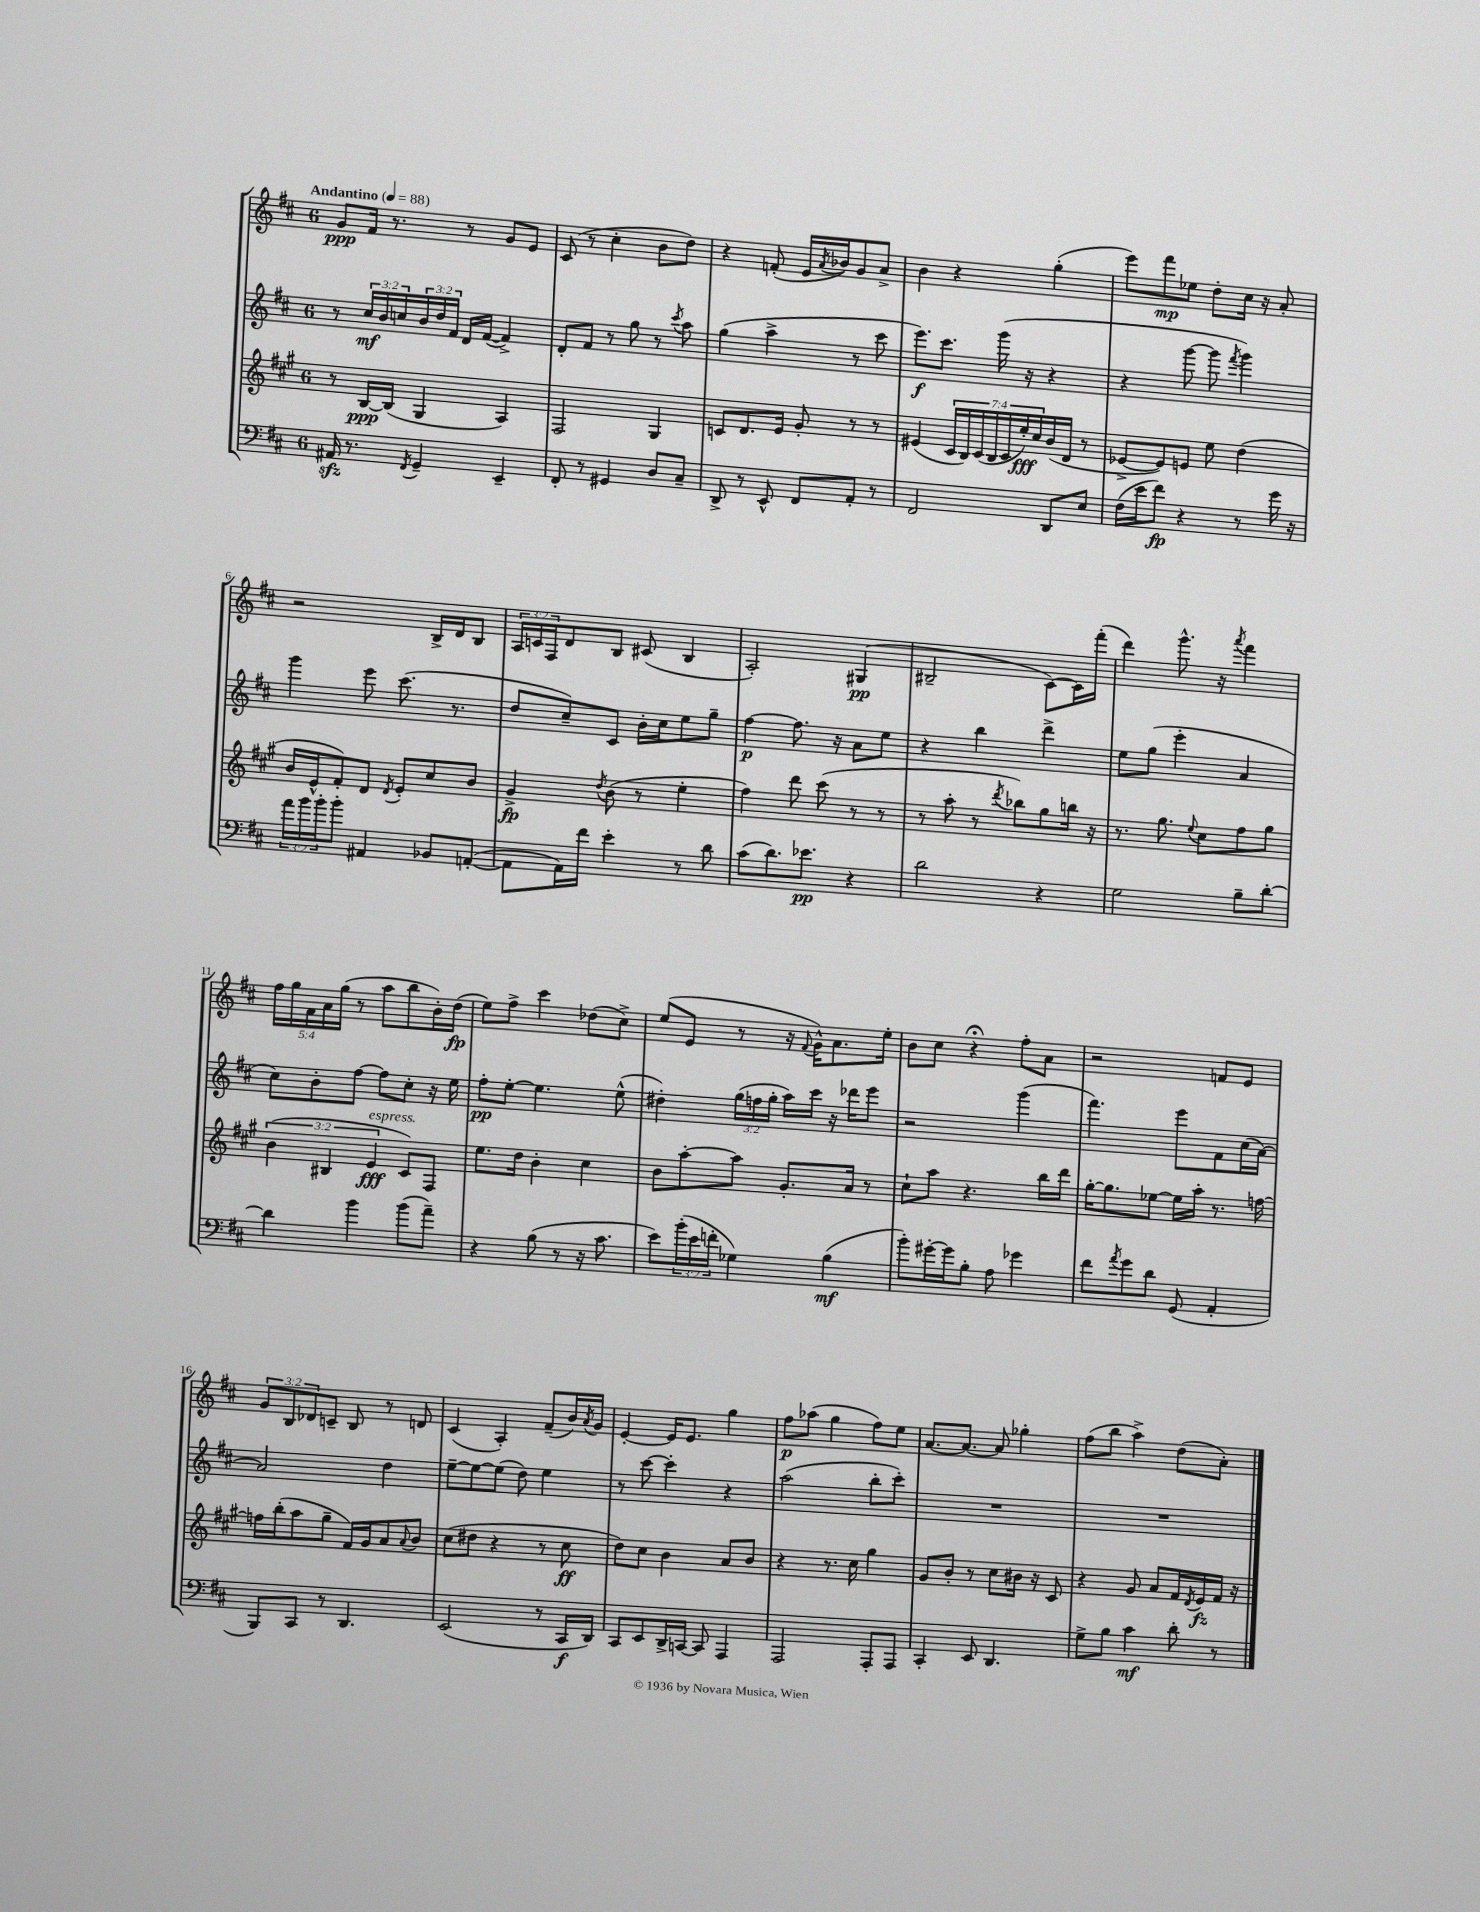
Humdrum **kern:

**kern	**kern	**kern	**kern
*staff4	*staff3	*staff2	*staff1
*clefF4	*clefG2	*clefG2	*clefG2
*k[f#c#]	*k[f#c#g#]	*k[f#c#]	*k[f#c#]
*M6/8	*M6/8	*M6/8	*M6/8
*MM88	*MM88	*MM88	*MM88
16AA#	8r	8r	8g
8.r	.	.	.
.	[16B	24cc#	16f#
.	.	24b	.
.	(16B]	.	8.r
.	.	24cc	.
8qFF#	.	.	.
4GG~	4G#	24b	.
.	.	24dd	.
.	.	24f#	.
.	.	16d	8r
.	.	([16f#	.
4EE~	4A)	4f#^])	8g
.	.	.	8e
=	=	=	=
8FF#'	2F#	8d'	(8c#
8r	.	8f#	8r
4GG#	.	8r	4cc#'
.	.	8gg	.
8D	4G#	8r	8b
.	.	8qccc#	.
8C#~	.	8aa	8dd)
=	=	=	=
8DD^	8c	(4gg	4r
8r	8.d	.	.
8EE^^	.	4aa^	(8f'
.	16e	.	.
8FF#	8g#'	.	16e
.	.	.	8qa
.	.	.	16b-)
8AA'	8r	8r	8g
8r	8r	8ccc#	8a^
=	=	=	=
2FF#	(4e#	8.eee)	4b
.	.	8.ccc#	.
.	28c#	.	4r
.	28B)	.	.
.	(28c#	.	.
.	28B	.	.
.	.	(16ggg	.
.	28c#	.	.
.	28ee')	.	.
.	.	16r	.
.	28cc#	.	.
8DD	(16b	4r	(4gg'
.	16d	.	.
8E	8r	.	.
=	=	=	=
(16F#	[8e-^	4r	8eee)
16e	.	.	.
8f#)	8e-])	.	8fff#
4r	8e	[8ggg	8ee-
.	8ee	8ggg]	8dd'
.	.	8qfff#	.
8r	(4dd	4ggg)	16cc#
.	.	.	16r
16g	.	.	8a'
16r	.	.	.
=	=	=	=
24a	16b	4ggg	2r
24b	.	.	.
.	16e^^	.	.
24b'	.	.	.
8b'	8f#')	.	.
4AA#	8d	8eee	.
.	8qd	.	.
.	8e'	(8.ccc#	.
8BB-	8cc#	.	16B^
.	.	8.r	16d
([8AA'	8b	.	8B
=	=	=	=
8AA]	4g#^	8dd	24A
.	.	.	24c
.	.	.	24F#
16AA)	.	8cc#~)	8d
16f#	.	.	.
.	8qdd	.	.
4e'	(8b	8c#	8B
.	8r	16b'	(8c#
.	.	16cc#	.
8r	4ee'	8ee	4B
8d	.	8gg~	.
=	=	=	=
(8c#	4ff#)	[4ff#	2A')
8.d)	.	.	.
.	8ddd	8.ff#]	.
8.e-	.	.	.
.	(8ccc#	.	.
.	.	16r	.
4r	8r	8a	(4G#
.	8r	8ee	.
=	=	=	=
2d	8r	4r	2B#~
.	8aa'	.	.
.	8r	4bb	.
.	8qddd	.	.
.	8bb-)	.	.
4r	8gg#	4ddd^	[8c#)
.	16bb	.	16c#]
.	16r	.	(16fff#'
=	=	=	=
2G	8.r	8ee	4ddd)
.	.	(8gg	.
.	8.gg#	.	.
.	.	4eee'	8.ggg^^
.	8qqee	.	.
.	8cc#	.	.
.	.	.	16r
.	.	.	8qaaa
8B~	8ff#	4a	4fff#
[8d'	8gg#	.	.
=	=	=	=
4d]	(6b	8cc#)	20ff#
.	.	.	20gg
.	.	.	20f#
.	.	8b'	.
.	.	.	20a
.	6B#	.	.
.	.	.	(20gg
4b	.	[8ff#	8r
.	6e	.	.
.	.	8ff#]	8aa
(8b	8c#)	8cc#'	8bb
8a~)	8F#	16r	16b')
.	.	16ee	(16dd
=	=	=	=
4r	8.ee	8ff#'	8ee)
.	.	[8ee'	8ff#^
.	16dd	.	.
(8B	4b'	4.ee]	4ccc#
8r	.	.	.
16r	4cc#	.	(8dd-
8.c#	.	.	.
.	.	(8ee^^	8cc#^)
=	=	=	=
8e)	8b	4dd#')	(8ee
(24b'	[8aa'	.	8e
24e	.	.	.
24f'	.	.	.
4G-)	8aa]	(24gg	8r
.	.	24ff	.
.	.	24gg'	.
.	8.g#'	16aa)	16r
.	.	.	8qqf#
.	.	16ccc#	16g^^)
(4B	.	16r	8.a
.	16a	16ddd-	.
.	8r	8eee	.
.	.	.	16ee'
=	=	=	=
8b')	8cc#`	2r	8b
[16g#'	8aa	.	8cc#
16g#]	.	.	.
8B'	4.r	.	4r;
8A	.	.	.
4g-	.	(4ggg	8ff#'
.	16bb	.	8a
.	16ddd	.	.
=	=	=	=
8f#	[16gg#'	4.fff#)	2r
.	8.gg#]	.	.
8qa	.	.	.
8g	.	.	.
8d	[8ee-	.	.
(8GG	16ee-]	8eee	.
.	16aa'	.	.
4AA'	8.r	8f#	8f
.	.	(16cc#	8e
.	[16ff	[16a)	.
=	=	=	=
8BBB)	16ff]	2a]	12g
.	(16bb'	.	.
.	.	.	12B
8CC#	8aa	.	.
.	.	.	12d-
8r	8gg#~	.	8c~
4.DD	16f#)	.	8B
.	16g#	.	.
.	8a	4dd	8r
.	8qqa	.	.
.	8b	.	8d
=	=	=	=
(2EE	(8cc#	[8ee~	(4c#
.	8dd#	8ee_	.
.	4r	(8ee]	4A')
.	.	8dd)	.
8r	8r	4ee	(8f#~
16CC#	8cc#	.	16b)
.	.	.	8qa
16DD)	.	.	16g
=	=	=	=
8CC#	8dd)	8r	[4e'
8EE	8cc#	[8ccc#	.
16DD^	4b	4ccc#']	16e]
[16CC	.	.	8.e
8CC]	.	.	.
4AAA	8a	4r	4gg
.	8b	.	.
=	=	=	=
2AAA	4r	(2aa	8ff#
.	.	.	(8aa-
.	8.r	.	4gg
.	16cc#	.	.
8AAA'	4gg#	8bb'	8ff#)
8AAA	.	8ccc#')	8ee
=	=	=	=
4CC#'	8g#	2.r	[8.a
.	8b'	.	.
.	.	.	8.a_
8EE	8r	.	.
4.DD	8cc#	.	8a]
.	16b#	.	4gg-'
.	16r	.	.
.	8c#	.	.
=	=	=	=
8G^	4r	2.r	(8ff#
8B	.	.	8bb
4c#	8g#	.	4aa^)
.	8a	.	.
8d'	16f#	.	(8dd
.	8qd	.	.
.	16e	.	.
8r	16f#	.	8a')
.	16r	.	.
==	==	==	==
*-	*-	*-	*-
